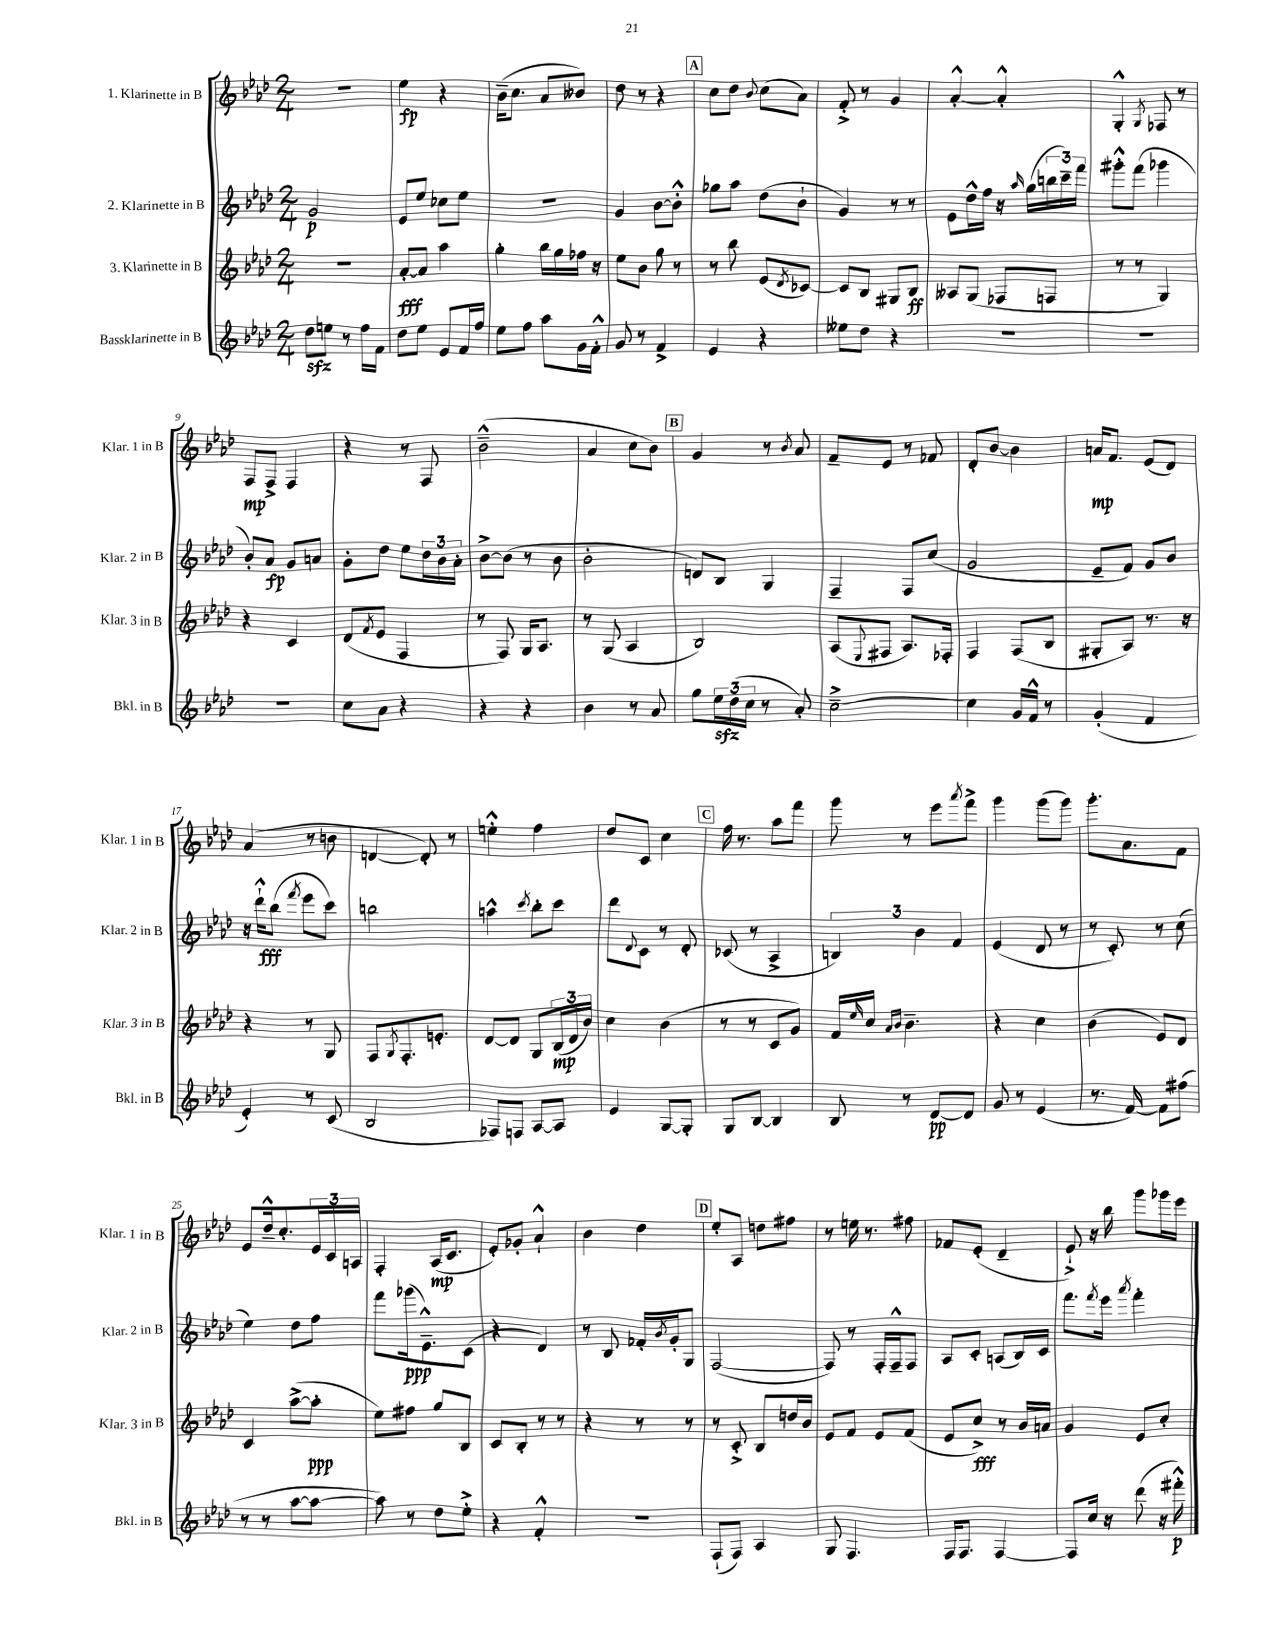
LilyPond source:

<<
\new StaffGroup <<
\new Staff = "s0" \with { instrumentName = "1. Klarinette in B" shortInstrumentName = "Klar. 1 in B" } {
    \clef treble \key aes \major \numericTimeSignature \time 2/4
    r2 |
    ees''4\fp r4 |
    bes'16--( c''8. aes'8 beses'8) |
    des''8 r8 r4 |
    \mark \markup { \box "A" } c''8 des''8 \appoggiatura { bes'8 } c''8( aes'8) |
    f'8-.-> r8 g'4 |
    aes'4~-.-^ aes'4-.-^ |
    g4-.-^ \acciaccatura { g8 } fes8 r8 |
    f8\mp f8-> f4 |
    r4 r8 f8 |
    bes'2---^( |
    aes'4 c''8 bes'8) |
    \mark \markup { \box "B" } g'4 r8 \acciaccatura { bes'8 } aes'8 |
    f'8-- ees'8 r8 fes'8 |
    des'8-. bes'8~ bes'4 |
    a'16\mp f'8. ees'8( des'8) |
    aes'4( r8 b'8 |
    d'4~ d'8-.) r8 |
    e''4-.-^ f''4 |
    des''8 c'8 c''4 |
    \mark \markup { \box "C" } f''16 r8. aes''8 f'''8 |
    g'''8 r8 ees'''8 \acciaccatura { aes'''8 } f'''8-> |
    g'''4 g'''8( g'''8) |
    g'''8.-. aes'8. f'8 |
    ees'8 des''16---^ c''8.-. \tuplet 3/2 { ees'16 c'16 a16 } |
    f4-. aes16\mp( c'8. |
    ees'8-.) ges'8-. aes'4-!-^ |
    bes'4 des''4 |
    \mark \markup { \box "D" } ees''8-. aes8 d''8 fis''8 |
    r8 e''16 r8. fis''8 |
    fes'8 ees'8-.( des'4-- |
    ees'8-!->) r16 bes''16 g'''8 ges'''16 ees'''16 \bar "|." |
}
\new Staff = "s1" \with { instrumentName = "2. Klarinette in B" shortInstrumentName = "Klar. 2 in B" } {
    \clef treble \key aes \major \numericTimeSignature \time 2/4
    g'2\p |
    ees'8 ees''8 ces''8 ees''8 |
    R2 |
    g'4 bes'8~ bes'8-.-^ |
    \mark \markup { \box "A" } ges''8 aes''8 des''8( bes'8-! |
    g'4) r8 r8 |
    ees'8 des''16-^ f''16 r16 \grace { aes''16 } g''16( \tuplet 3/2 { b''16 c'''16--) f'''16 } |
    gis'''8-.-^ f'''8( ges'''4 |
    bes'8-.) aes'8\fp g'8 a'8 |
    g'8-. des''8 ees''8 \tuplet 3/2 { des''16 bes'16 aes'16-. } |
    bes'8~-> bes'8( r8 bes'8 |
    bes'2-. |
    \mark \markup { \box "B" } d'8) bes8 g4 |
    f4-- f8 c''8( |
    g'2 |
    ees'8-- f'8) g'8 bes'8 |
    r16 des'''16-!-^\fff bes''8( \acciaccatura { f'''8 } ees'''8 c'''8) |
    b''2 |
    a''4-^ \acciaccatura { c'''8 } bes''8-. c'''8 |
    des'''8 \appoggiatura { des'8 } c'8 r8 des'8-. |
    \mark \markup { \box "C" } ces'8( r8 aes4-> |
    \tuplet 3/2 { b4) bes'4 f'4 } |
    ees'4( des'8 r8 |
    r8 c'8-.) r8 c''8( |
    ees''4) des''8 f''8 |
    f'''8 ges'''16\ppp( ees'8.---^) c'8( |
    r4 des'4) |
    r8 bes8 fes'16-. \acciaccatura { bes'8 } g'16-. g8 |
    \mark \markup { \box "D" } f2~( |
    f8) r8 f16-. f16---^ f8 |
    aes8 c'8-. a8( bes16) c'16 |
    f'''8. \acciaccatura { f'''8 } ees'''16 \acciaccatura { aes'''8 } f'''4-. \bar "|." |
}
\new Staff = "s2" \with { instrumentName = "3. Klarinette in B" shortInstrumentName = "Klar. 3 in B" } {
    \clef treble \key aes \major \numericTimeSignature \time 2/4
    R2 |
    aes'8~-.\fff aes'8 aes''4 |
    g''4-. bes''16 g''16 fes''16 r16 |
    ees''8 bes'8 g''8 r8 |
    \mark \markup { \box "A" } r8 bes''8 ees'8( \acciaccatura { des'8 } ces'8~) |
    ces'8 bes8 gis8 bes8\ff |
    aeses8 g8( fes8 f8 |
    r8 r8 g4) |
    r4 c'4 |
    des'8( \acciaccatura { f'8 } ees'8 f4 |
    r8 f8) g16 aes8. |
    r8 g8( aes4 |
    \mark \markup { \box "B" } bes2) |
    aes8( \appoggiatura { ees8 } fis8 aes8.) fes16-. |
    f4 f8( bes8 |
    gis8-. aes8) r8. r16 |
    r4 r8 g8 |
    f8 \acciaccatura { g8 } f8.-. e'8.-. |
    des'8~ des'8 g8 \tuplet 3/2 { bes16\mp( des'16 bes'16) } |
    c''4 bes'4( |
    \mark \markup { \box "C" } r8 r8 c'8 g'8) |
    f'16 \grace { ees''16 } c''16 \grace { aes'16 bes'16 } bes'4.-- |
    r4 c''4 |
    bes'4( ees'8) des'8 |
    c'4 aes''8~->( aes''8-.\ppp |
    ees''8) fis''8 g''8 bes8 |
    c'8 bes8-. r8 r8 |
    r4 r8 r8 |
    \mark \markup { \box "D" } r8 c'8-.-> bes8 d''16 bes'16 |
    ees'8 f'8 ees'8 f'8( |
    ees'8 c''8->\fff) r8 bes'16 a'16 |
    g'4 ees'8 c''8-. \bar "|." |
}
\new Staff = "s3" \with { instrumentName = "Bassklarinette in B" shortInstrumentName = "Bkl. in B" } {
    \clef treble \key aes \major \numericTimeSignature \time 2/4
    des''8\sfz e''8 r8 f''16 f'16 |
    des''8 ees''8 ees'8 f'16 f''16 |
    ees''8 f''8 aes''8 g'16 f'16-.-^ |
    g'8 r8 f'4-> |
    \mark \markup { \box "A" } ees'4 r4 |
    eeses''8 des''8 r4 |
    R2 |
    R2 |
    R2 |
    c''8 aes'8 r4 |
    r4 r4 |
    bes'4 r8 aes'8 |
    \mark \markup { \box "B" } g''8 \tuplet 3/2 { ees''16\sfz des''16( c''16 } r8 aes'8-.) |
    c''2~---> |
    c''4 g'16 f'16-^ r8 |
    g'4-.( f'4 |
    ees'4-.) r8 c'8( |
    bes2 |
    fes8) f8 aes8~ aes8 |
    ees'4 g8~ g8-. |
    \mark \markup { \box "C" } g8 bes8~ bes4 |
    bes8 r8 des'8~\pp des'8 |
    g'8 r8 ees'4( |
    r8. f'16~) f'8 fis''8( |
    r8 r8 aes''8~ aes''8~ |
    aes''8) r8 des''8 ees''8-.-> |
    r4 f'4-.-^ |
    R2 |
    \mark \markup { \box "D" } f8-!( f8) aes4 |
    g8 f4. |
    f16 f8. f4~ |
    f8 c''16 r16 des'''8( r16 fis'''16-.-^\p) \bar "|." |
}
>>
>>
